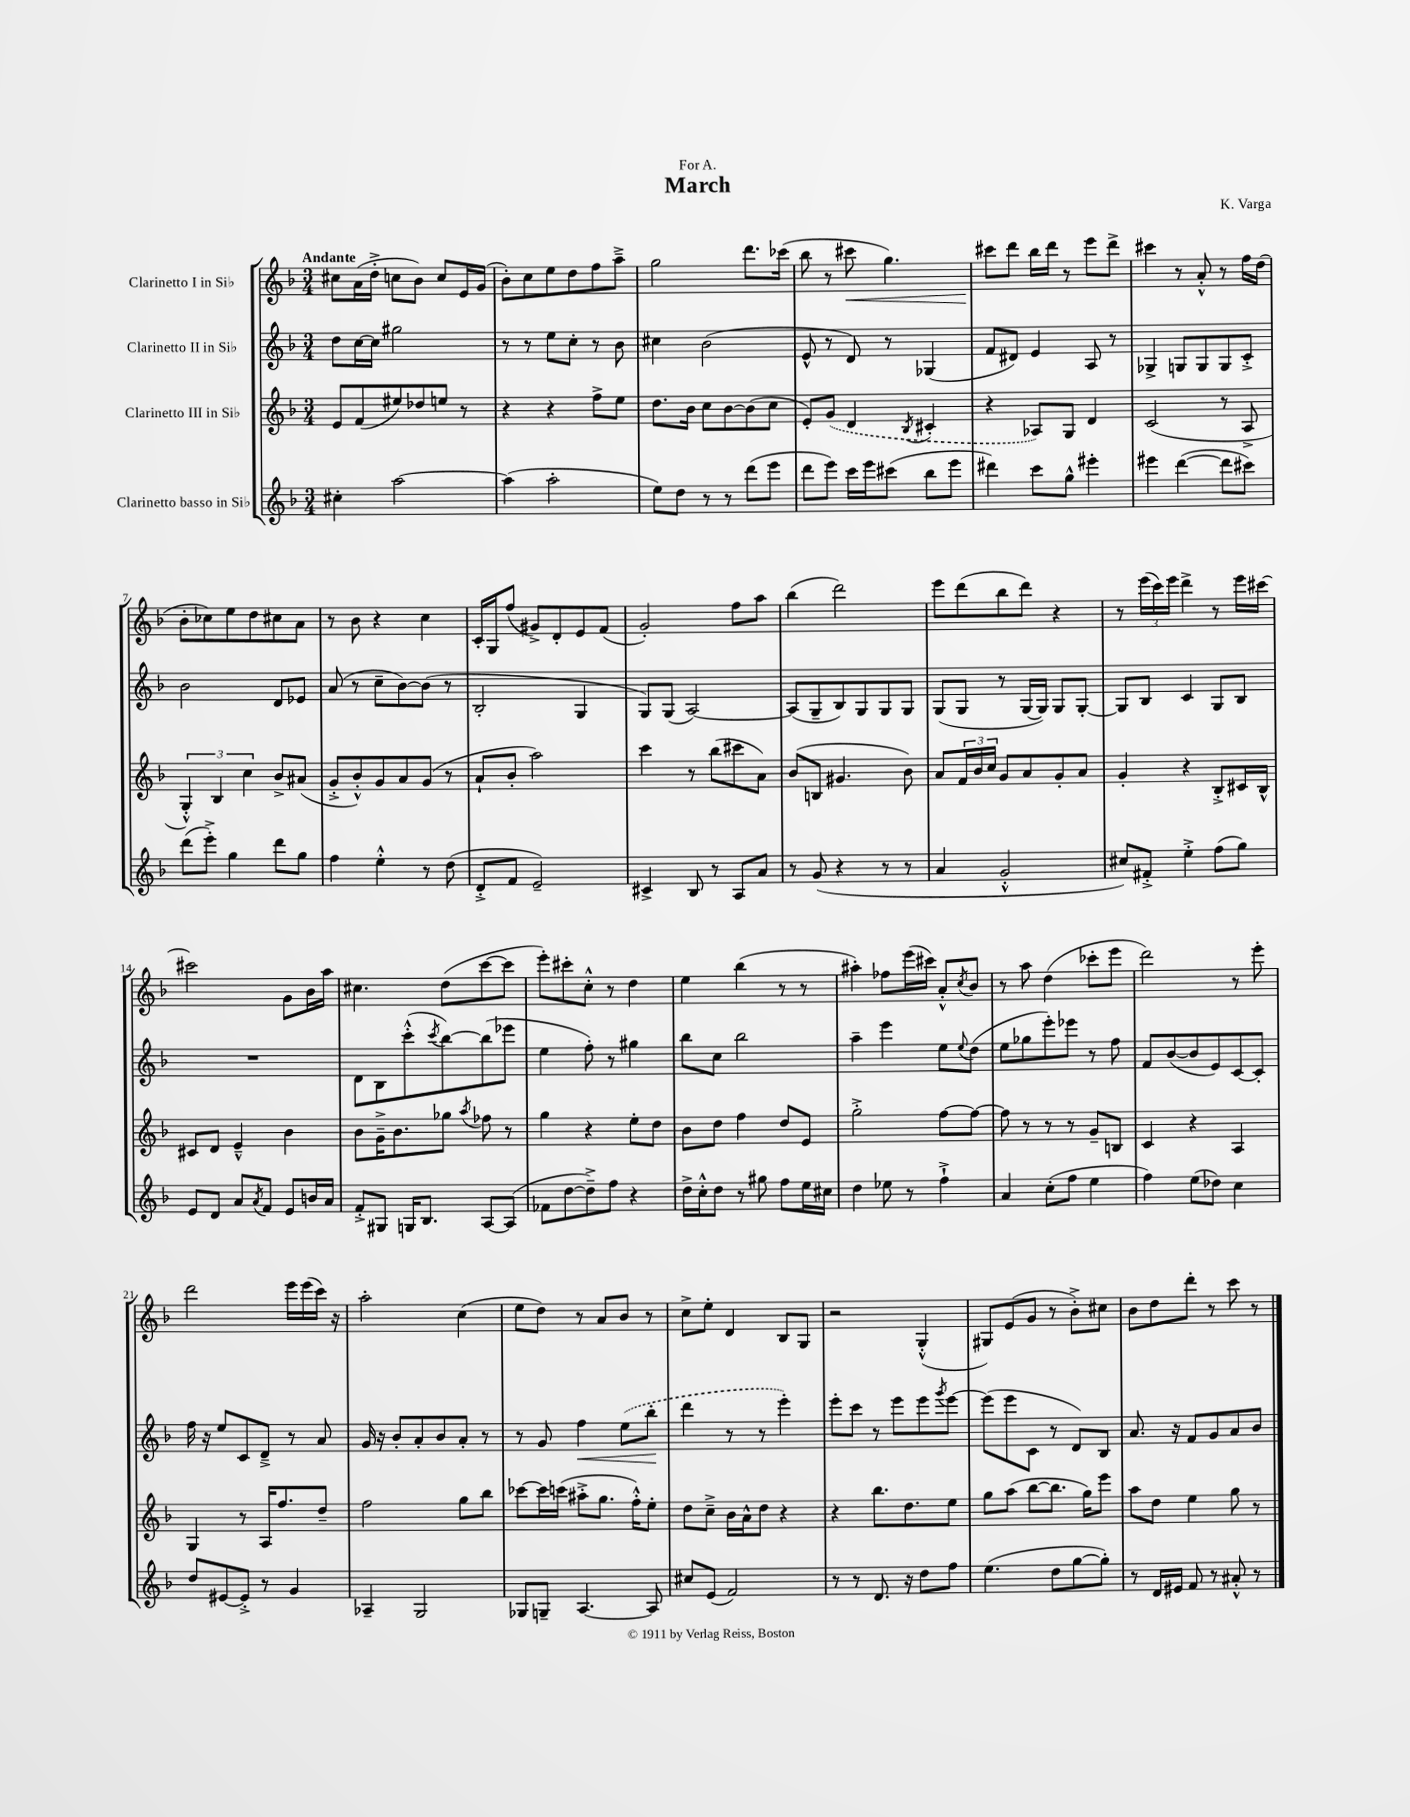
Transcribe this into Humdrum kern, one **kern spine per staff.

**kern	**kern	**kern	**kern
*staff4	*staff3	*staff2	*staff1
*clefG2	*clefG2	*clefG2	*clefG2
*k[b-]	*k[b-]	*k[b-]	*k[b-]
*M3/4	*M3/4	*M3/4	*M3/4
4cc#'	8e	8dd	8cc#
.	(8f	[16cc	(16a
.	.	16cc]	16dd'^
[2aa	8ee#)	2gg#	8cc
.	8dd-	.	8b-)
.	8ee	.	8cc
.	8r	.	16e
.	.	.	(16g
=	=	=	=
(4aa]	4r	8r	8b-')
.	.	8r	8cc
2aa'	4r	8ee	8ee
.	.	8cc'	8dd
.	8ff^	8r	8ff
.	8ee	8b-	8aa~^
=	=	=	=
8ee)	8.dd	4cc#	2gg
8dd	.	.	.
.	16b-	.	.
8r	8cc	(2b-	.
8r	[8b-	.	.
(8ddd	(8b-]	.	8.ddd
8eee	8cc	.	.
.	.	.	(16ccc-
=	=	=	=
8ddd	8e')	8e^^	8bb-
8eee)	(8g	8r	8r
16ccc	4d	8d)	8ccc#
16eee	.	.	.
(8ccc#	.	8r	4.gg)
.	8qB-	.	.
8bb-	4c#'	(4G-	.
8eee	.	.	.
=	=	=	=
4ddd#)	4r	8f	8ccc#
.	.	8d#)	8ddd
8ccc	8A-)	4e	16bb-
.	.	.	16ddd
8gg^^	8G	.	8r
4eee#'	4d	8A	8eee
.	.	8r	8ddd^
=	=	=	=
4eee#	(2c	4G-^	4ccc#
([4ddd	.	8G	8r
.	.	8G	8a'^^
8ddd]	8r	8G	8r
8ccc#)	8A^	8c'^	16ff
.	.	.	(16dd
=	=	=	=
(8ddd	6G'^^)	2b-	8b-'
8eee'^)	.	.	8cc-)
.	6B-	.	.
4gg	.	.	8ee
.	6cc	.	.
.	.	.	8dd
8ddd	8b-^	8d	8cc#
8gg	(8a#	8e-	8a
=	=	=	=
4ff	8g'^	(8a	8r
.	8b-'^^)	8r	8b-
4ee'^^	8g	8cc~	4r
.	8a	[8b-)	.
8r	(8g	(8b-]	4cc
(8dd	8r	8r	.
=	=	=	=
8d'^	8a`	2B-'	16c'
.	.	.	16G
8f	8b-'	.	(8ff
2e~)	2aa)	.	8g#^)
.	.	.	8d'
.	.	4G	8e
.	.	.	(8f
=	=	=	=
4c#^	4ccc	8G)	2g')
.	.	(8G	.
8B-	8r	[2A)	.
8r	(8bb-	.	.
8A	8ccc#	.	8ff
8a	8a)	.	8aa
=	=	=	=
8r	(8b-	(8A]	(4bb-
(8g	8B	8G~	.
4r	4.g#	8B-)	2ddd)
.	.	8G	.
8r	.	8G	.
8r	8b-)	8G	.
=	=	=	=
4a	8a	(8G	8eee
.	24f	8G	(8ddd
.	24b-	.	.
.	24cc	.	.
2g'^^	8g	8r	8bb-
.	8a	[16G	8ddd)
.	.	16G])	.
.	8g'	8G	4r
.	8a	[8G'	.
=	=	=	=
8cc#)	4g'	8G]	8r
8f#'^	.	8B-	(24eee
.	.	.	24ccc)
.	.	.	24eee
4ee'^	4r	4c	4ddd^
(8ff	8B-'^	8G	8r
8gg)	16c#	8B-	16eee
.	16B-^^	.	[16ccc#
=	=	=	=
8e	8c#	2.r	2ccc#]
8d	8d	.	.
8a	4e~^^	.	.
8qa	.	.	.
8f	.	.	.
8e	4b-	.	8g
16b	.	.	16b-
16a	.	.	16aa
=	=	=	=
8f'^	8b-	8d	4.cc#
8G#	16g~^	8B-	.
.	8.b-	.	.
16G	.	(8ccc'^^	.
8.B-	.	.	.
.	.	8qccc	.
.	8gg-	[8bb-)	(8dd
.	8qaa	.	.
[8A	8ff-	(8bb-]	[8ccc
(8A]	8r	8eee-	8ccc]
=	=	=	=
8f-	4gg	4ee	8eee')
[8dd	.	.	8ccc#'
8dd~^])	4r	8ff')	8cc'^^
8ff	.	8r	8r
4r	8ee'	4gg#	4dd
.	8dd	.	.
=	=	=	=
16dd^	8b-	8bb-	4ee
16cc'^^	.	.	.
8dd	8dd	8cc	.
8r	4ff	2bb-	(4bb-
8gg#	.	.	.
8ff	8dd	.	8r
16ee	8e	.	8r
16cc#	.	.	.
=	=	=	=
4dd	2gg'^	4aa~	4aa#')
8ee-	.	4eee	8ff-
8r	.	.	(16eee
.	.	.	16ccc#)
4ff`^	[8ff	8ee	8a'^^
.	.	8qqee	8qcc
.	8ff_	(8dd	8b-
=	=	=	=
4a	8ff]	8ee	8r
.	8r	8gg-	8aa
(8cc'	8r	8eee')	(4dd
8ff	8r	8eee-	.
4ee	8g~	8r	8ccc-'
.	8B	8ff	8eee
=	=	=	=
4ff)	4c	8f	2ddd)
.	.	([8b-	.
(8ee	4r	8b-]	.
8dd-)	.	8e)	.
4cc	4A	[8c	8r
.	.	8c']	8eee'
=	=	=	=
8dd	4G	16ff	2ddd
.	.	16r	.
[8e#	.	8ee	.
8e#'^]	8r	8c	.
8r	16A	8d~^	.
.	8.ff	.	.
4g	.	8r	16eee
.	.	.	(16eee
.	8dd~	8a	16ccc)
.	.	.	16r
=	=	=	=
4A-~	2ff	16g	2aa'
.	.	16r	.
.	.	8b-'	.
2G	.	8a'	.
.	.	8b-	.
.	8gg	8a'	(4cc
.	8bb-	8r	.
=	=	=	=
8G-	[8ccc-	8r	8ee
8G~	16ccc-]	8g	8dd)
.	(16ccc	.	.
[4.A	8aa#'^	4ff	8r
.	8.gg	.	8a
.	.	(8ee	8b-
.	16ff'^^)	.	.
8A]	8ee'	8bb-'	8r
=	=	=	=
8cc#	8dd	4ddd	8cc^
(8e	8cc~^	.	8ee'
2f)	16b-	8r	4d
.	16a^^	.	.
.	8dd	8r	.
.	4r	4eee')	8B-
.	.	.	8G
=	=	=	=
8r	4r	8eee'	2r
8r	.	8ccc	.
8.d	8.bb-	8r	.
.	.	8eee	.
16r	8.dd	.	.
8dd	.	8eee	(4G'^^
.	.	8qggg	.
8ff	8ee	[8eee	.
=	=	=	=
(4.ee	8gg	(8eee]	8G#)
.	(8aa	8eee	(8e
.	[8bb-	8c	8g
8dd	8.bb-]	8r	8r
[8gg	.	8d)	8b-'^)
.	16gg)	.	.
8gg'])	8eee	8B-	8cc#
=	=	=	=
8r	8aa	8.a	8b-
16d	8dd	.	8dd
16e#	.	16r	.
8f	4ee	8f	8ddd'
8r	.	8g	8r
8a#'^^	8gg	8a	8ccc
8r	8r	8b-	8r
==	==	==	==
*-	*-	*-	*-
